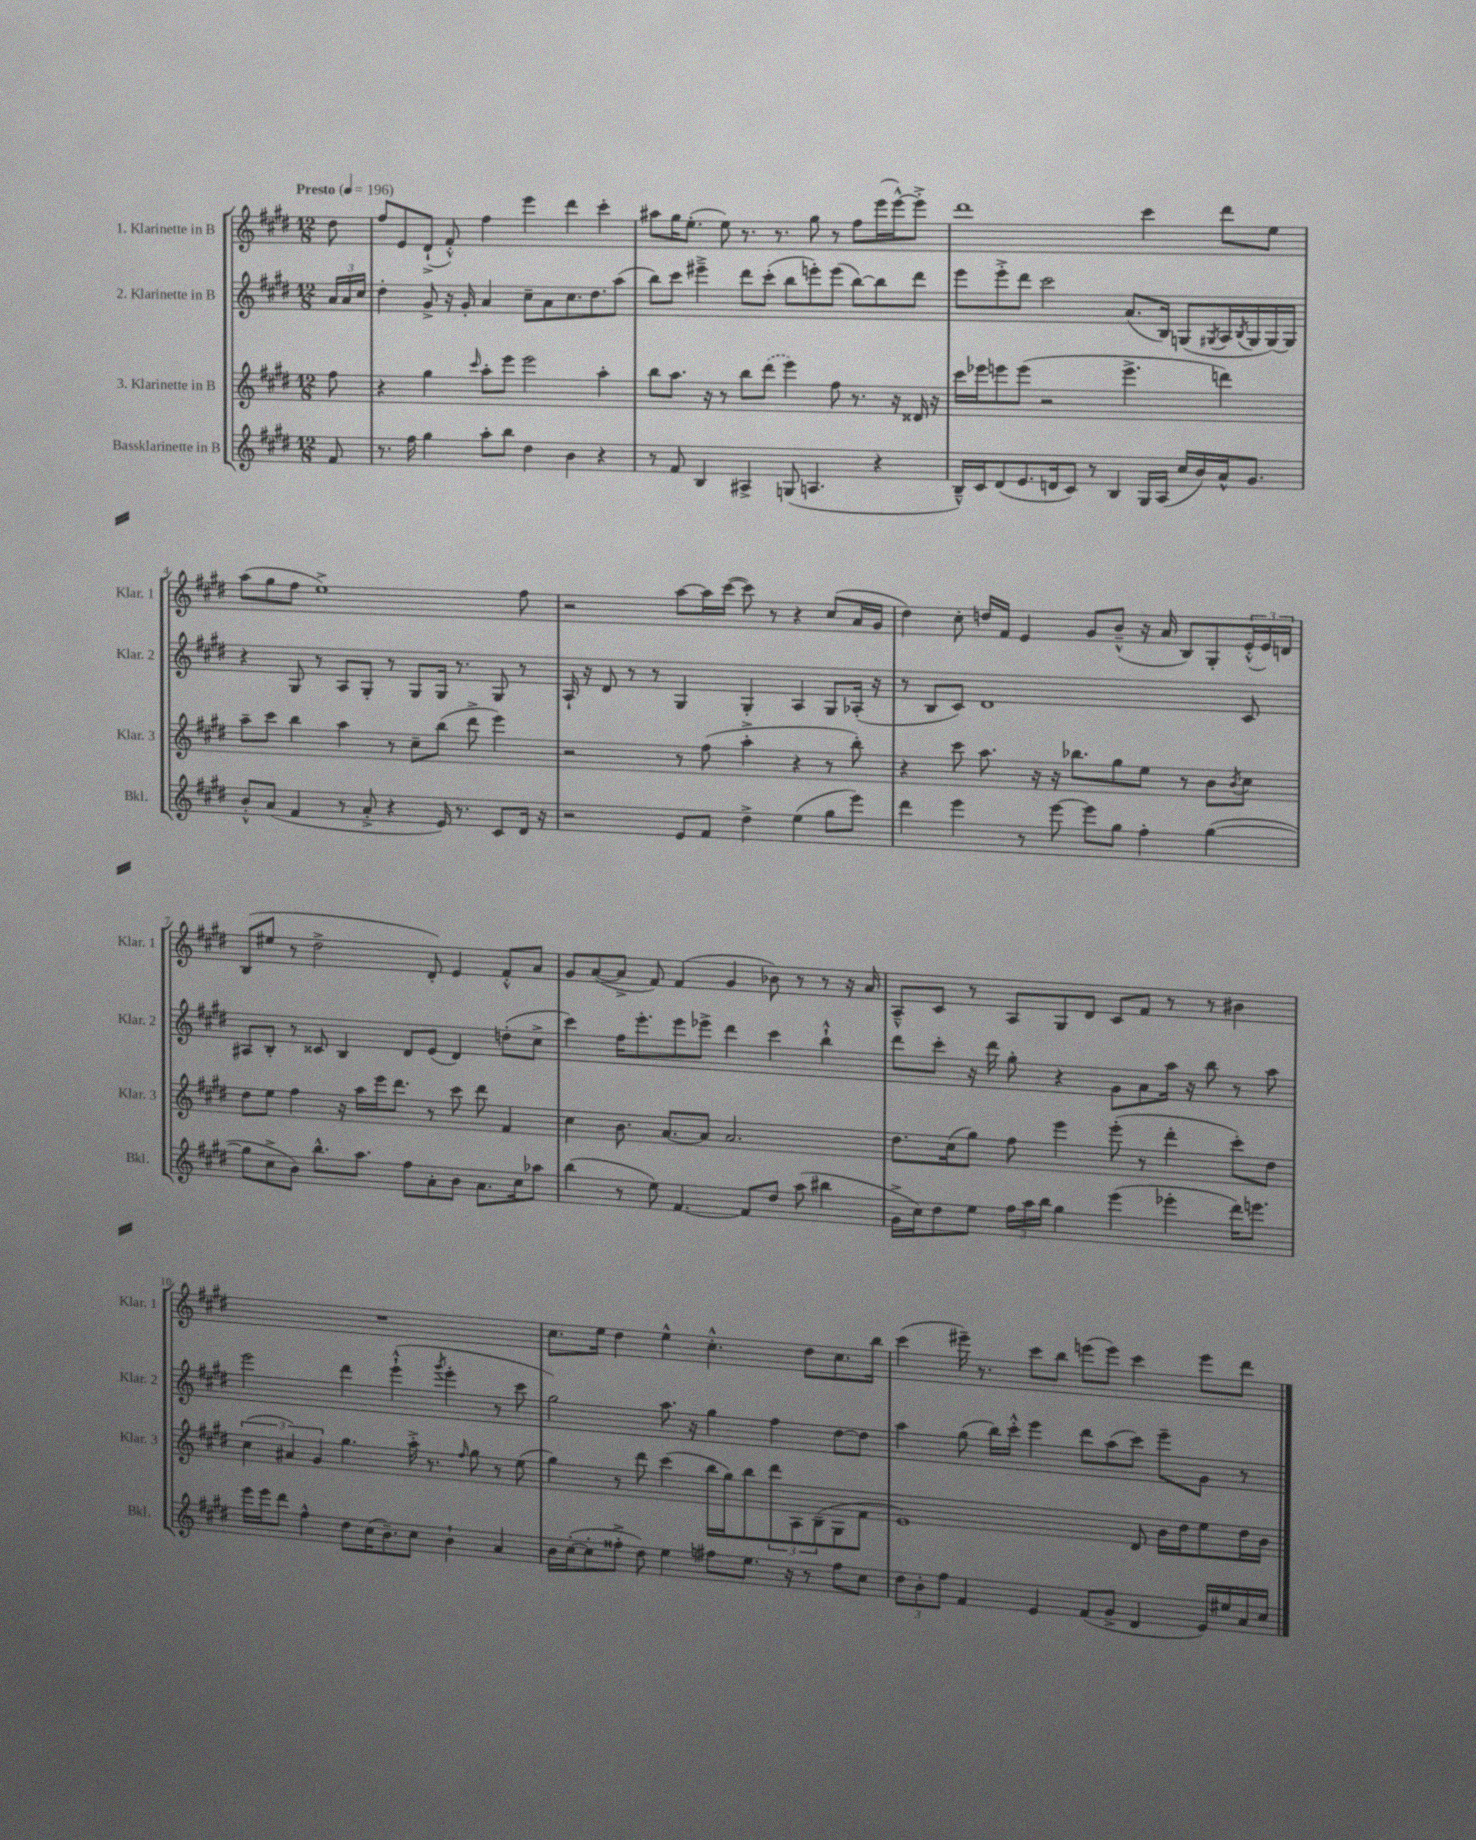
<<
\new StaffGroup <<
\new Staff = "s0" \with { instrumentName = "1. Klarinette in B" shortInstrumentName = "Klar. 1" } {
    \clef treble \key e \major \numericTimeSignature \time 12/8 \partial 8 \tempo "Presto" 4 = 196
    dis''8 |
    fis''8 e'8 dis'8-!->( fis'8-.-^) fis''4 e'''4 dis'''4 cis'''4-. |
    ais''8 gis''16 e''8.-.( e''8) r8. r8. gis''8 r8 fis''8 e'''16( e'''16~-^) e'''8-.-> |
    dis'''1 cis'''4 dis'''8 e''8 |
    a''8( gis''8 fis''8 e''1->) fis''8 |
    r2 a''8~ a''16 cis'''16~( cis'''8) r8 r4 cis''8( a'16 gis'16 |
    dis''4) cis''8-. d''16 fis'16 e'4 gis'8 b'8---^( r16 a'16 b8) gis8-. \tuplet 3/2 { e'16-.-^( e'16) d'16 } |
    b8( eis''8 r8 dis''2-> dis'8-.) e'4 fis'8-.-^ a'8 |
    gis'8 a'8~( a'8-> fis'8) fis'4( gis'4 bes'8) r8 r8 r16 a'16 |
    a8---^ cis'8 r8 a8 gis8 dis'8 cis'8 fis'8 r8 r8 bis'4 |
    R1. |
    cis''8. e''16 dis''4 e''4-^ cis''4.-.-^ dis''8 cis''8. b''16 |
    cis'''4( eis'''16--) r8. cis'''8 b''8 e'''8( e'''8) cis'''4 e'''8 dis'''8 \bar "|." |
}
\new Staff = "s1" \with { instrumentName = "2. Klarinette in B" shortInstrumentName = "Klar. 2" } {
    \clef treble \key e \major \numericTimeSignature \time 12/8 \partial 8
    \tuplet 3/2 { a'16 a'16 cis''16 } |
    dis''4-. gis'8-> r16 gis'16-. a'4 cis''8-- a'8 cis''8. dis''8. a''8( |
    b''8) cis'''8 eis'''4---> dis'''8 cis'''8-.( b''8 e'''8-.) e'''8( b''8~) b''8 dis'''8 |
    e'''8 e'''8-.-> dis'''8 cis'''2 a'8.( b16) g8( \acciaccatura { gis8 } a16 \acciaccatura { b8 } gis16 gis16~) gis16 |
    r4 gis8 r8 a8 gis8-. r8 gis8 gis16 r8. gis8 r8 |
    a16-! r16 dis'8 r8 r8 gis4 gis4-. a4 gis8 aes16-.( r16 |
    r8 b8 cis'8) dis'1 cis'8 |
    ais8 b8-. r8 cisis'8 b4 dis'8 e'8( dis'4) d''8-.( cis''8-> |
    cis'''4) fis''16 e'''8.-. e'''8 ees'''8-> dis'''4 cis'''4 b''4-!-^ |
    dis'''8 cis'''8-. r16 dis'''16 gis''8-. r4 gis'8 a'8 a''16 r16 b''8 r8 a''8 |
    e'''2 dis'''4 e'''4-!-^( \acciaccatura { gis'''8 } e'''4-. r8 cis'''8 |
    gis''2) a''8. r16 gis''4 fis''4 dis''8~ dis''8 |
    a''4 gis''8( b''16) cis'''16-.-^ e'''4 dis'''8 a''8( cis'''8) e'''8-- gis'8 r8 \bar "|." |
}
\new Staff = "s2" \with { instrumentName = "3. Klarinette in B" shortInstrumentName = "Klar. 3" } {
    \clef treble \key e \major \numericTimeSignature \time 12/8 \partial 8
    fis''8 |
    r4 gis''4 \grace { cis'''16 } a''8-. e'''8 e'''2 a''4-. |
    b''8 a''8. r16 r8 b''8 \once \slurDashed dis'''8( e'''4) fis''8 r8. r16 disis'16 r16 |
    cis'''16 ees'''16 e'''8 e'''8( r2 e'''4.-> d'''4) |
    a''8-- cis'''8 b''4 a''4 r8 cis''8-- b''8( dis'''8-> e'''4) |
    r2 r8 fis''8( a''4-.-> r4 r8 b''8-.) |
    r4 cis'''8 a''8. r16 r16 bes''8. gis''8 e''8 r8 b'8 \acciaccatura { b'8 } cis''8 |
    dis''8 e''8 fis''4 r16 a''16 e'''16 dis'''8. r8 cis'''8 dis'''8 fis'4 |
    cis''4 b'8. a'8.~ a'8 a'2. |
    dis''8. cis''16( gis''8) fis''8 e'''4 e'''8-.( r8 dis'''4-. cis'''8-.) dis''8 |
    \tuplet 3/2 { cis''4( ais'4) gis'4 } gis''4. a''16-.-> r8. \grace { fis''16 } gis''8 r8 e''8( |
    gis''4) r8 dis'''8 cis'''4( b''16 gis''16) b''8 \tuplet 3/2 { dis'''8 a8 b8--( } gis8 fis'8 |
    e'1) dis'8 b'16 dis''16 e''8 dis''16 b'16 \bar "|." |
}
\new Staff = "s3" \with { instrumentName = "Bassklarinette in B" shortInstrumentName = "Bkl." } {
    \clef treble \key e \major \numericTimeSignature \time 12/8 \partial 8
    fis'8 |
    r8. fis''16 gis''4 a''8-. b''8 dis''4 b'4 r4 |
    r8 fis'8 b4 ais4-> g8( a4. r4 |
    b16---^) cis'16 dis'8( e'8. d'16 cis'8) r8 b4 gis16 a16( cis''16 b'16) a'16-^ gis'8. |
    b'8-.-^ a'8( fis'4 r8 a'8-.-> r4 e'16) r8. cis'8 dis'16 r16 |
    r2 e'8 fis'8 dis''4-> e''4( gis''8 e'''8) |
    dis'''4 e'''4 r8 e'''8~ e'''8 gis''8 fis''4-. gis''4~( |
    gis''8 cis''8-> b'8) b''8.-^ a''8. fis''8 a'8-. b'8 a'8. cis''16 aes''8 |
    b''4( r8 e''8) fis'4.~ fis'8 dis''8 a''8( bis''4 |
    gis'16-> cis''16) dis''8 e''8 \tuplet 3/2 { fis''16 a''16 b''16 } gis''4 e'''4( ees'''4-. dis'''16) e'''8. |
    e'''16 e'''16 dis'''8 fis''4-^ dis''8 cis''16( b'8.--) cis''8 b'4-! a'4 |
    b'16 cis''16~-.( cis''8-. fisis''8-.-> dis''8) e''4 fis''8 e''8. r16 r8 fis''8 cis''8 |
    \tuplet 3/2 { dis''8 b'8-. fis''8 } fis'4 e'4 fis'8( gis'8-> dis'4 e'16) eis''16 a'16 cis''16 \bar "|." |
}
>>
>>
